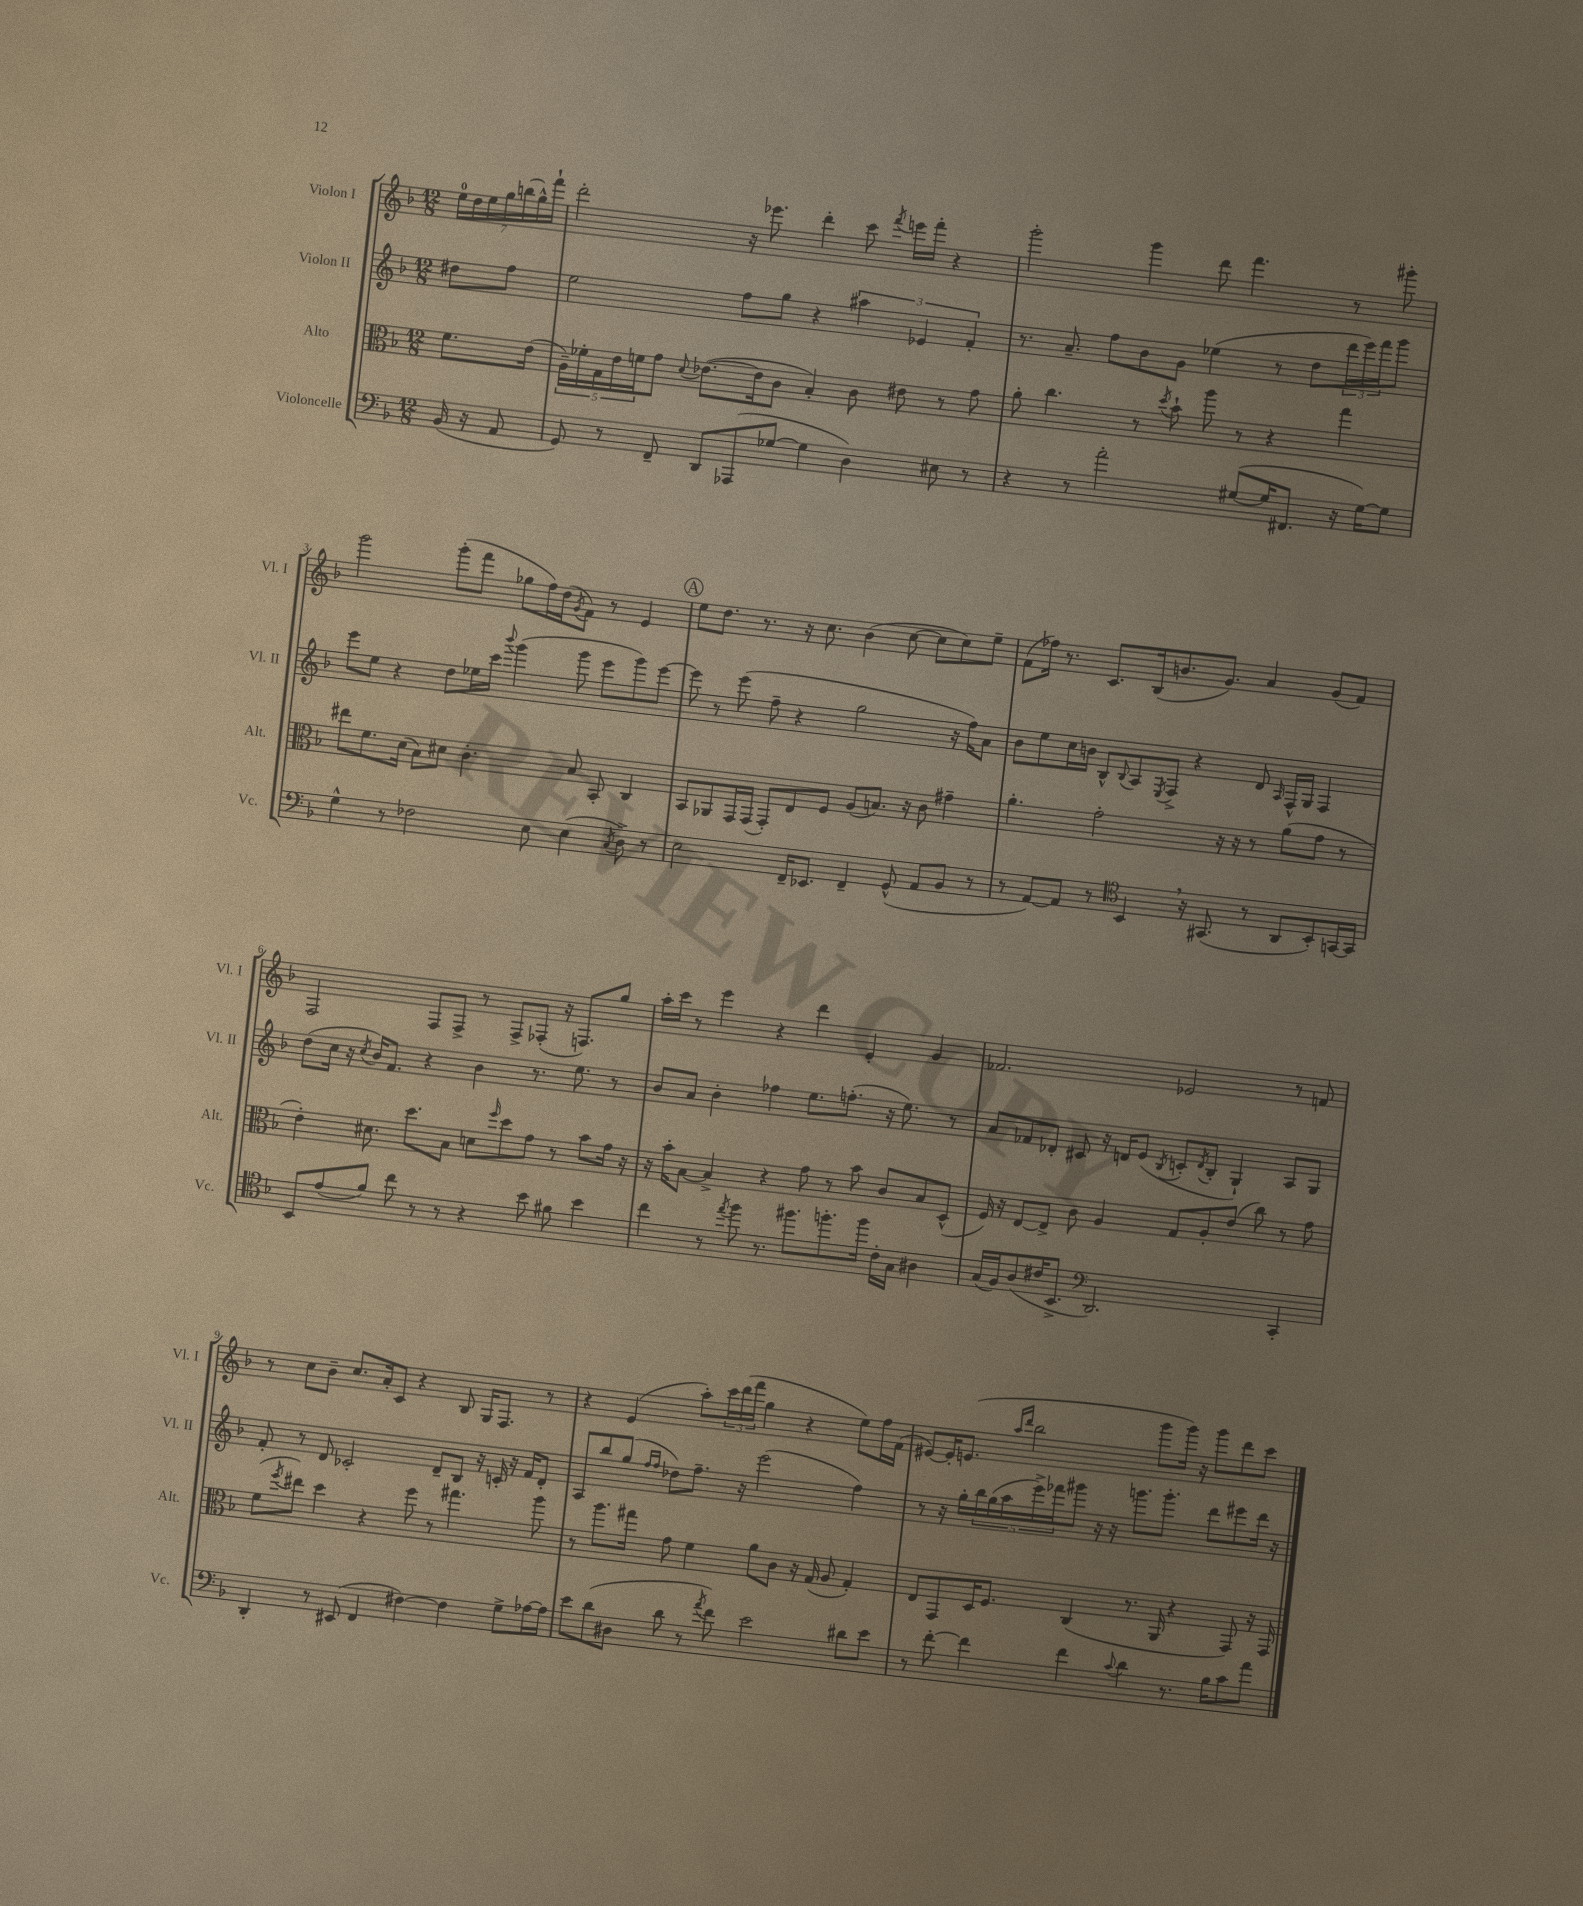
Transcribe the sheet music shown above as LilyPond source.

<<
\new StaffGroup <<
\new Staff = "s0" \with { instrumentName = "Violon I" shortInstrumentName = "Vl. I" } {
    \clef treble \key f \major \numericTimeSignature \time 12/8 \partial 4
    \tuplet 7/4 { e''16-0 d''16 e''16 g''16 b''16( g''16-^) f'''16-! } |
    d'''2-. r16 ees'''8. d'''4-. c'''8 \acciaccatura { f'''8 } e'''16 f'''16-. r4 |
    g'''2-. g'''4 d'''8 f'''4. r8 gis'''8-. |
    g'''2 g'''8-.( f'''8 ges''8 f''16) d''16( \acciaccatura { g'8 } f'8) r8 e'4 |
    \mark \markup { \circle "A" } e''8 d''8. r8. r16 c''8. bes'4( c''8~ c''8 c''8) e''8-- |
    f'8( fes''16) r8. c'8. bes16( b'8. g'8.) a'4 g'8( f'8) |
    f2 f8 f8-> r8 f8-> fes8-.( r16 f8.) g''8 |
    a''16-. c'''16 r8 e'''4 r4 d'''4 e'4-. g'4 |
    fes'2. ees'2 r8 f'8 |
    r8 c''8 bes'8-- c''8. a'16-. c'8 r4 bes8 g16 f8. r8 |
    r4 e'4( a''8-.) \tuplet 3/2 { c'''16 d'''16( f'''16 } g''4 r4 e''8) f''16 f'16( |
    eis'8~) eis'16-. e'8.( \grace { a''16 d'''16 } bes''2 g'''8 g'''16) r16 g'''8 d'''8 c'''8 \bar "|." |
}
\new Staff = "s1" \with { instrumentName = "Violon II" shortInstrumentName = "Vl. II" } {
    \clef treble \key f \major \numericTimeSignature \time 12/8 \partial 4
    dis''8 f''8 |
    e''2 f''8 g''8 r4 \tuplet 3/2 { ais''4 ees'4 f'4-. } |
    r8. a'8.-- f''8 bes'8 g'8 ees''4( r8 d''8 \tuplet 3/2 { d'''16 e'''16) f'''16 } g'''8 |
    e'''8 e''8 r4 d''8 ees''16 c'''16 \appoggiatura { bes'''8 } g'''4( g'''8 e'''8 g'''8) e'''8~ |
    \mark \markup { \circle "A" } e'''8 r8 e'''8( f''8-- r4 g''2 r16 f''16) a'8 |
    bes'8 e''8 c''16 b'16 bes8-^ \appoggiatura { bes8 } a8 \acciaccatura { e8 } f8-> r4 d'8 \grace { a16 } f16-^ g16 f4 |
    d''8( c''16 r16 \acciaccatura { c''8 } bes'16) f'8. r4 bes'4 r8. e''8. r8 |
    bes'8 a'8 bes'4-. fes''4 e''8. f''8.-.( r16 e''8.) r8 |
    a'8 fes'8 des'8-. cis'8 r16 d'16 e'8( \acciaccatura { bes8 } c'8-. \acciaccatura { d'8 } bes8-. g4-!) a8 g8 |
    f'8-. r8 d'8 ces'2-. d'8-- bes8 r16 c'16-. r16 f'16 d'8-. |
    a8 bes''8 g''8( \grace { f''16 f''16 } des''8) f''8.-- r16 e'''2( f''4) |
    r8 r16 g''16-. \tuplet 5/4 { bes''16 g''16( a''16 e'''16->) fes'''16 } gis'''8 r16 r16 g'''8. g'''8.-. d'''8 eis'''8 d'''16 r16 \bar "|." |
}
\new Staff = "s2" \with { instrumentName = "Alto" shortInstrumentName = "Alt." } {
    \clef alto \key f \major \numericTimeSignature \time 12/8 \partial 4
    f'8. e'16( |
    \tuplet 5/4 { a16--) fes'16-. g16 e'16 f'16 } g'8 \appoggiatura { d'8 } ees'8.~( ees'16 c'8 bes4-.) c'8 eis'8 r8 g'8 |
    a'8-. c''4. r8 \acciaccatura { d''8 } bes'8-! a''8 r8 r4 g''4 |
    eis''8 f'8. d'16( bes8) dis'8 c'4.-. bes8 bes,8-. c4 |
    \mark \markup { \circle "A" } bes,8 aes,8 g,16 g,16( g,8-.) e8 f8 a8( b8.) r16 c'8 gis'4-- |
    a'4.-. g'2-. r16 r16 r8 a'8( g'8 r8 |
    e'4-.) dis'8. d''8. bes8 d'8 \grace { f''16 } d''8 g'8 r8 bes'8 g'16 r16 |
    r16 bes'16-. bes8~ bes4-> r4 g'8 r8 bes'8 c'8 bes8 d8-^( |
    f16) r16 e8~ e8-> c'8 a4 g8 a8-. e'8( c''8) r8 g'8 |
    f'8( \acciaccatura { f''8 } eis''8) d''4 r4 f''8 r8 gis''4. a''8 |
    r8 a''8. gis''16 g'8 f'4 a'8 c'8 r16 g16( a8 g4-.) |
    e8 g,8 d16 f8. c4( r8. a,16 r4 g,8) r16 g,16 \bar "|." |
}
\new Staff = "s3" \with { instrumentName = "Violoncelle" shortInstrumentName = "Vc." } {
    \clef bass \key f \major \numericTimeSignature \time 12/8 \partial 4
    bes,16( r16 a,8 |
    g,8) r8 f,8-- d,8 aes,,8( ges8~ ges4 d4) eis8 r8 |
    r4 r8 a'2-. gis8~( gis16 fis,8. r16 gis16~) gis8 |
    g4-^ r8 fes2 e8 e4( \acciaccatura { c8 } d8->) r8 |
    \mark \markup { \circle "A" } e2 f,16-- ees,8. f,4-- g,8-^( a,8 bes,8 r8 |
    r8 a,8~) a,8 r8 \clef tenor bes,4 \breathe r16 gis,8.( r8 a,8 bes,8-.) g,16~ g,16 |
    bes,8 e'8( f'8) c''8 r8 r8 r4 bes'8 fis'8 bes'4 |
    c''4 r8 \acciaccatura { e''8 } f''8 r8. fis''8. f''8.-. f''16 c'16-. g16 ais4 |
    g16( f16) a8( cis'16 bes,8.-> \clef bass d,2.) c,4-. |
    d,4-. r8 eis,8( f,4 fis4~) fis4 g8-> aes16~ aes16 |
    e'8 d'8( dis8 d'8 r8 \acciaccatura { a'8 } f'8) e'2 dis'8 e'8 |
    r8 f'8~-. f'4 f'4 \appoggiatura { c'8 } d'4 r8. bes16 c'8 a'8 \bar "|." |
}
>>
>>
